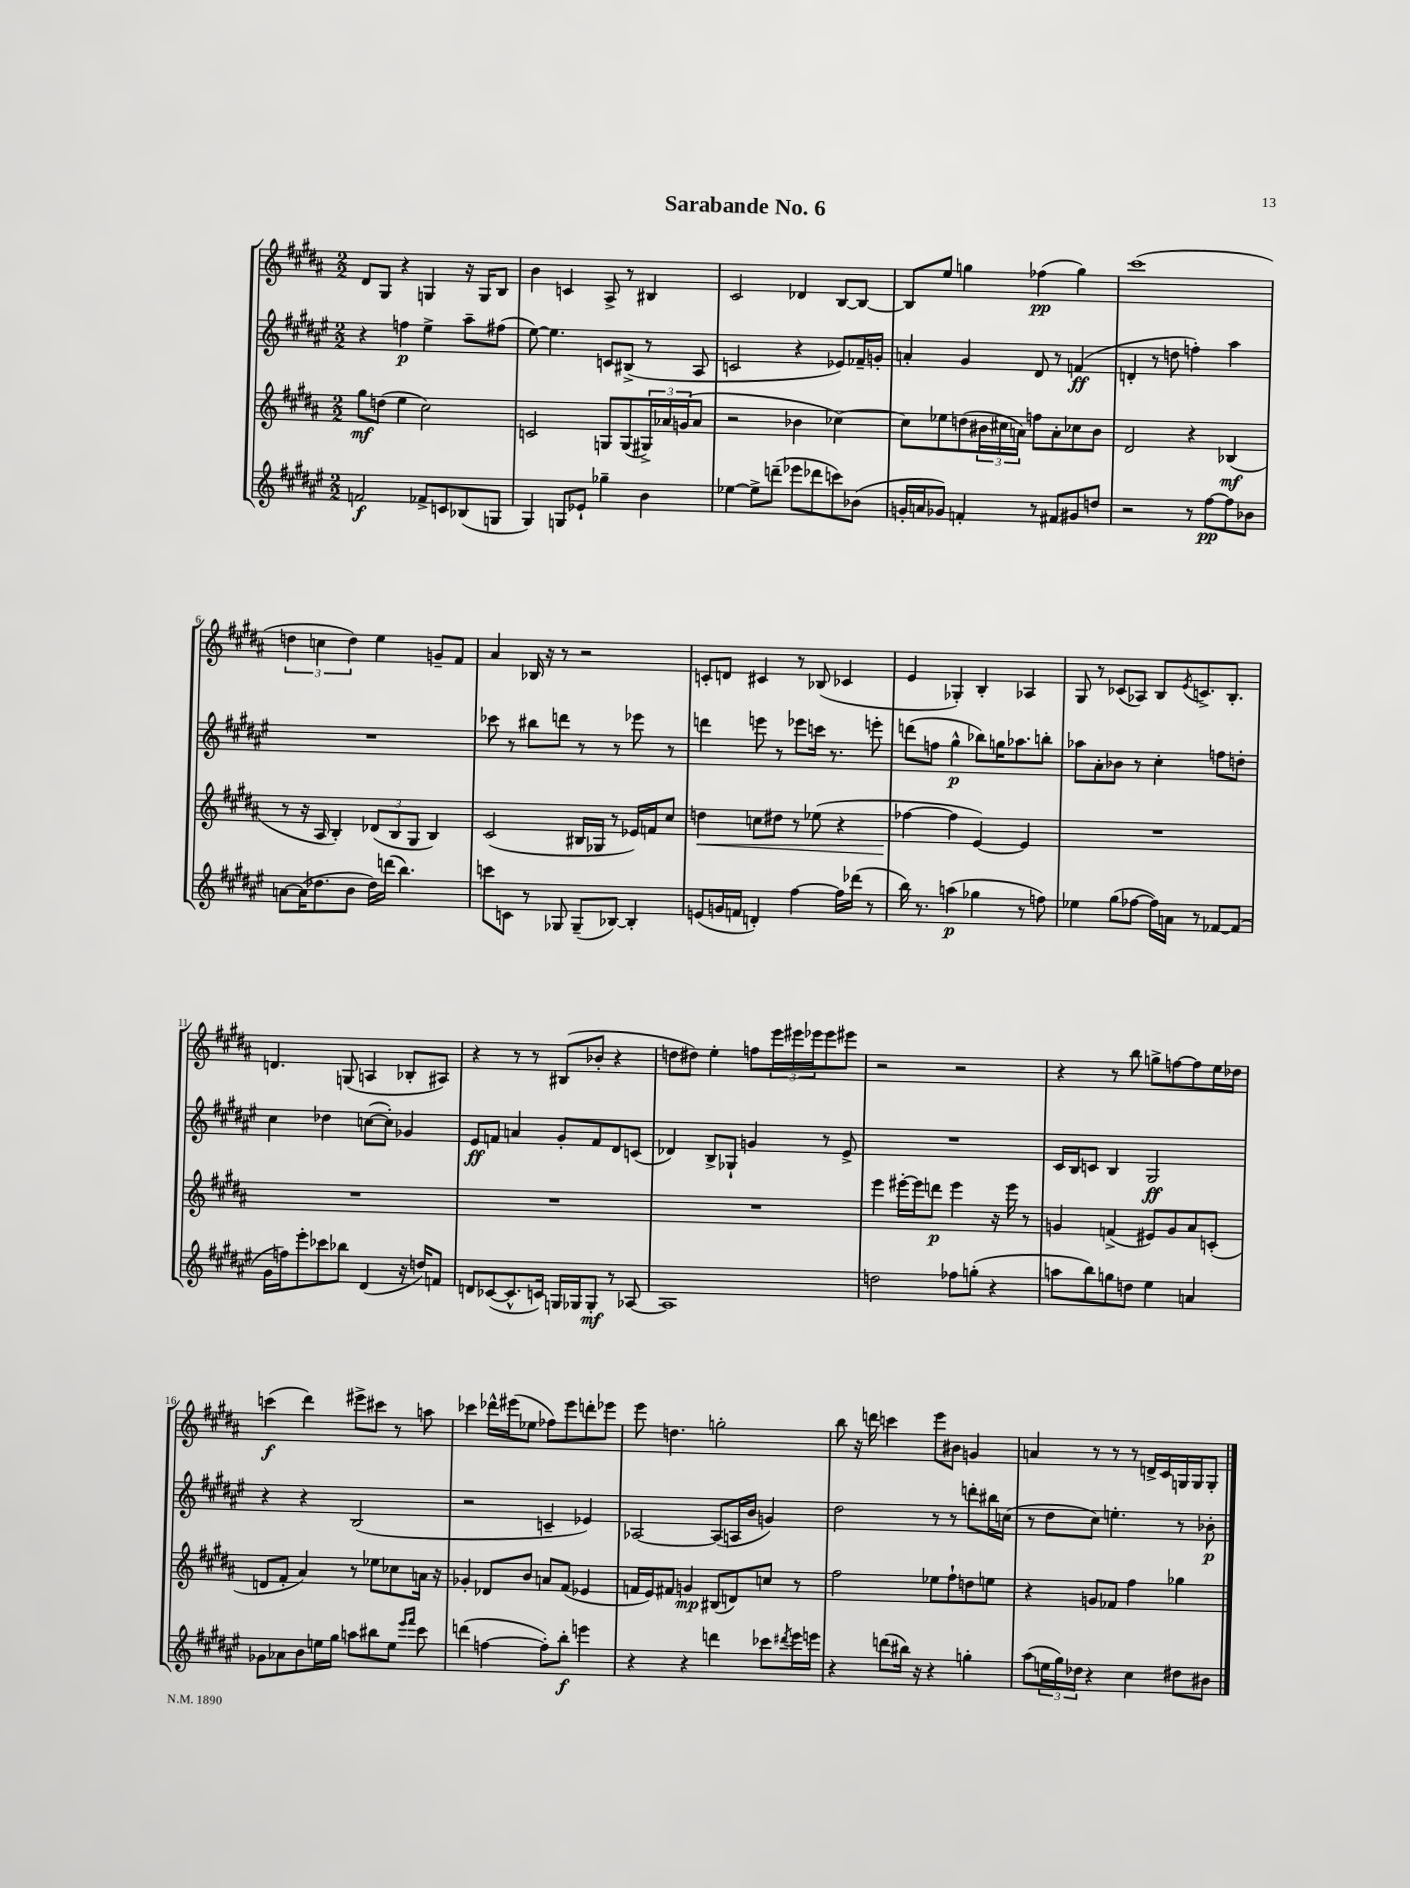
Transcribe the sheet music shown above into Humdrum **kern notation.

**kern	**dynam	**kern	**dynam	**kern	**dynam	**kern	**dynam
*part4	*part4	*part3	*part3	*part2	*part2	*part1	*part1
*staff4	*staff4	*staff3	*staff3	*staff2	*staff2	*staff1	*staff1
*clefG2	*	*clefG2	*	*clefG2	*	*clefG2	*
*k[f#c#g#d#a#e#]	*	*k[f#c#g#d#a#]	*	*k[f#c#g#d#a#e#]	*	*k[f#c#g#d#a#]	*
*M2/2	*	*M2/2	*	*M2/2	*	*M2/2	*
=1	=1	=1	=1	=1	=1	=1	=1
2fn/	f	8gg#\L	mf	4r	.	8d#/L	.
.	.	(8ddn\J	.	.	.	8G#/J	.
.	.	4ee\	.	4ffn\	p	4r	.
8f-X^/L	.	2cc#\)	.	4ee#^\	.	4Gn/	.
8cn/	.	.	.	.	.	.	.
(8B-X/	.	.	.	8aa#~\L	.	16r	.
.	.	.	.	.	.	16G/KL	.
8Gn/J	.	.	.	(8ff#X\J	.	8B/J	.
=2	=2	=2	=2	=2	=2	=2	=2
4G#/)	.	2cn/	.	[8ee#\)	.	4b\	.
.	.	.	.	4.ee#\]	.	.	.
8Gn/L	.	.	.	.	.	4cn/	.
8e-X`/J	.	.	.	.	.	.	.
4gg-X~\	.	8Gn/L	.	8cn/L	.	8A#^/	.
.	.	(8G/	.	(8B#X^/J	.	8r	.
4b\	.	24G#X^/L)	.	8r	.	4B#X/	.
.	.	24a-X/	.	.	.	.	.
.	.	(24gn/J	.	.	.	.	.
.	.	8a-/J	.	8A#/	.	.	.
=3	=3	=3	=3	=3	=3	=3	=3
[4ee-X\	.	2r	.	2cn/	.	2c#/	.
8ee-^\L]	.	.	.	.	.	.	.
(8dddn~\J	.	.	.	.	.	.	.
8eee-X\L	.	4b-X\	.	4r	.	4d-X/	.
8ddd-X\	.	.	.	.	.	.	.
8cccn\)	.	[4cc-X\)	.	8e-X/L)	.	[8B/L	.
(8b-X\J	.	.	.	16f-X~/L	.	8B/J_	.
.	.	.	.	16gn'/JJ	.	.	.
=4	=4	=4	=4	=4	=4	=4	=4
16gn'/LL	.	8cc-\L]	.	4an'/	.	8B/L]	.
16an/J	.	.	.	.	.	.	.
8g-X/J)	.	8ee-X\	.	.	.	8ee/J	.
4fn'/	.	(8ddn\	.	4g#/	.	4ggn\	.
.	.	24b#X\L	.	.	.	.	.
.	.	24cc#X\	.	.	.	.	.
.	.	24an\JJ)	.	.	.	.	.
8r	.	8ffn\L	.	8d#/	.	(4ff-X\	pp
8f#X/L	.	8a'\	.	8r	.	.	.
8g#X/	.	8cc-X\	.	(4fn/	ff	4gg\)	.
8ddn/J	.	8b#\J	.	.	.	.	.
=5	=5	=5	=5	=5	=5	=5	=5
2r	.	2d#/	.	4dn'/	.	(1ccc#	.
.	.	.	.	8r	.	.	.
.	.	.	.	8ddn\	.	.	.
8r	.	4r	.	4ffn'\)	.	.	.
[8ff#\L	pp	.	.	.	.	.	.
8ff#\]	.	(4B-X/	mf	4aa#\	.	.	.
8b-X\J	.	.	.	.	.	.	.
!!LO:LB:g=z
=6	=6	=6	=6	=6	=6	=6	=6
[8an\L	.	8r	.	1r	.	6ddn\	.
(16a\K]	.	16r	.	.	.	.	.
.	.	.	.	.	.	6ccn\	.
8.dd-X\	.	16A#/	.	.	.	.	.
.	.	4B'/)	.	.	.	.	.
.	.	.	.	.	.	6dd\)	.
8b\J	.	.	.	.	.	.	.
16dd-\LL)	.	(12d-X/L	.	.	.	4ee\	.
(16dddn\JJ	.	.	.	.	.	.	.
.	.	12B/	.	.	.	.	.
4.bb\)	.	.	.	.	.	.	.
.	.	12G#/J	.	.	.	.	.
.	.	4B/)	.	.	.	8gn~/L	.
.	.	.	.	.	.	8f#/J	.
=7	=7	=7	=7	=7	=7	=7	=7
8cccn\L	.	(2c#/	.	8ccc-X\	.	4a#/	.
8cn\J	.	.	.	8r	.	.	.
8r	.	.	.	8bb#X\L	.	16B-X/	.
.	.	.	.	.	.	16r	.
8G-X/	.	.	.	8dddn\J	.	8r	.
(8G-~/L	.	16B#X/LL	.	8r	.	2r	.
.	.	16G-X/JJ	.	.	.	.	.
[8B-X/J)	.	8r	.	8r	.	.	.
4B-'/]	.	16e-X/LL)	.	8eee-X\	.	.	.
.	.	16fn/J	.	.	.	.	.
.	.	8cc#/J	.	8r	.	.	.
=8	=8	=8	=8	=8	=8	=8	=8
!	!	!	!LO:HP:b	!	!	!	!
(8en/L	.	4ddn\	<	4dddn\	.	8cn'/L	.
16gn/L	.	.	.	.	.	8dn/J	.
16fn/JJ	.	.	.	.	.	.	.
4dn'/)	.	8ccn\L	.	8eeen\	.	4c#X/	.
.	.	8dd#X\J	.	8r	.	.	.
[4ff#\	.	8r	.	8eee-X\L	.	8r	.
.	.	(8ee-X\	.	16cccn\Jk	.	(8B-X/	.
.	.	.	.	8.r	.	.	.
16ff#\LL]	.	4r	.	.	.	4c-X/	.
(16ddd-X\JJ	.	.	.	.	.	.	.
8r	.	.	.	8eeen'\	.	.	.
=9	=9	=9	=9	=9	=9	=9	=9
16bb\)	.	[4ff-X\	.	(8dddn\L	.	4e/	.
8.r	.	.	.	.	.	.	.
.	.	.	.	8ffn\J	.	.	.
(4aan\	p	4ff-\]	[	4gg#^^\	p	4G-X'/)	.
4gg-X\	.	[4e/)	.	8bb-X\L)	.	4B'/	.
.	.	.	.	16ggn\K	.	.	.
.	.	.	.	8.aa-X\	.	.	.
8r	.	4e/]	.	.	.	4A-X/	.
8ffn\)	.	.	.	8bbn'\J	.	.	.
=10	=10	=10	=10	=10	=10	=10	=10
4ee-X\	.	1r	.	8aa-X\L	.	8G#/	.
.	.	.	.	8a#'\	.	8r	.
(8gg#\L	.	.	.	8b-X\J	.	(8c-X/L	.
[8ff-X\J	.	.	.	8r	.	8A-X/J)	.
16ff-\LL])	.	.	.	4cc#'\	.	8B/L	.
16an\JJ	.	.	.	.	.	.	.
.	.	.	.	.	.	8qe/	.
8r	.	.	.	.	.	8.cn^/	.
[8f-X/L	.	.	.	8ffn\L	.	.	.
.	.	.	.	.	.	8.B'/J	.
(8f-/J]	.	.	.	8ddn'\J	.	.	.
!!LO:LB:g=z
=11	=11	=11	=11	=11	=11	=11	=11
16g#\LL	.	1r	.	4cc#\	.	4.dn/	.
16ffn\J)	.	.	.	.	.	.	.
8eee#'\	.	.	.	.	.	.	.
8ccc-X\	.	.	.	4dd-X\	.	.	.
8bb-X\J	.	.	.	.	.	(8Gn/	.
(4d#/	.	.	.	([8ccn\L	.	4An/	.
.	.	.	.	8cc'\J])	.	.	.
16r	.	.	.	4g-X/	.	8B-X'/L	.
16ddn/KL)	.	.	.	.	.	.	.
8fn/J	.	.	.	.	.	8A#X/J)	.
=12	=12	=12	=12	=12	=12	=12	=12
8dn/L	.	1r	.	8e#/L	ff	4r	.
([8c-X/	.	.	.	8fn/J	.	.	.
8.c-^^/]	.	.	.	4an/	.	8r	.
.	.	.	.	.	.	8r	.
16cn/Jk)	.	.	.	.	.	.	.
16Gn/LL	.	.	.	8g#'/L	.	(8B#X/L	.
16G-X/J	.	.	.	.	.	.	.
8G-'/J	mf	.	.	8f/	.	8b-X'/J	.
8r	.	.	.	8d#/	.	4r	.
[8A-X/	.	.	.	(8cn/J	.	.	.
=13	=13	=13	=13	=13	=13	=13	=13
1A-]	.	1r	.	4d-X/)	.	8ddn\L	.
.	.	.	.	.	.	8dd#X\J)	.
.	.	.	.	8B^/L	.	4ee'\	.
.	.	.	.	8G-X`/J	.	.	.
.	.	.	.	4gn/	.	8ffn\L	.
.	.	.	.	.	.	24eee\L	.
.	.	.	.	.	.	24eee#X\	.
.	.	.	.	.	.	24eee-X\J	.
.	.	.	.	8r	.	8eee-\	.
.	.	.	.	8e#^/	.	8eee#X\J	.
=14	=14	=14	=14	=14	=14	=14	=14
2ddn\	.	4eee\	.	1r	.	2r	.
.	.	[16eee#X'\LL	.	.	.	.	.
.	.	16eee#\J]	.	.	.	.	.
.	.	8dddn\J	p	.	.	.	.
8ff-X\L	.	4eee#\	.	.	.	2r	.
(8ggn'\J	.	.	.	.	.	.	.
4r	.	16r	.	.	.	.	.
.	.	16eee#\	.	.	.	.	.
.	.	8r	.	.	.	.	.
=15	=15	=15	=15	=15	=15	=15	=15
8aan\L	.	4gn/	.	16c#/LL	.	4r	.
.	.	.	.	16B/J	.	.	.
8bb\)	.	.	.	8cn/J	.	.	.
8ggn\	.	(4fn^/	.	4B/	.	8r	.
8ddn\J	.	.	.	.	.	8bb\	.
4ee#\	.	8e#X/L)	.	2G#/	ff	8ggn^\L	.
.	.	8g/	.	.	.	[8ffn\	.
4an/	.	8a#/	.	.	.	8ff\]	.
.	.	(8cn'/J	.	.	.	16ee\L	.
.	.	.	.	.	.	16dd-X\JJ	.
!!LO:LB:g=z
=16	=16	=16	=16	=16	=16	=16	=16
8g-X\L	.	8dn/L	.	4r	.	(4cccn\	f
8a-X\	.	8f#'/J	.	.	.	.	.
8b\	.	4a#/)	.	4r	.	4ddd#\)	.
16een\L	.	.	.	.	.	.	.
16gg#\JJ	.	.	.	.	.	.	.
8aan\L	.	8r	.	(2B/	.	8eee#X^\L	.
8bb#X\	.	8ee-X\L	.	.	.	8ccc#X\J	.
8ee\J	.	8cc-X\	.	.	.	8r	.
16qqeee#/LL	.	.	.	.	.	.	.
16qqfff#/JJ	.	.	.	.	.	.	.
8ccc#\	.	16an\Jk	.	.	.	8aan\	.
.	.	16r	.	.	.	.	.
=17	=17	=17	=17	=17	=17	=17	=17
(4dddn\	.	4g-X'/	.	2r	.	4ccc-X\	.
[4ffn\	.	8d-X/L	.	.	.	16ddd-X^^\LL	.
.	.	.	.	.	.	(16eee#X\J	.
.	.	8b/J	.	.	.	8ee-X\J	.
8ff'\L])	.	8an/L	.	4cn~/	.	8ff-X\L)	.
8bb'\J	f	(8f#/J	.	.	.	8eee#\	.
4eeen\	.	4e-X/	.	4e-X/)	.	8dddn'\	.
.	.	.	.	.	.	8eee-X\J	.
=18	=18	=18	=18	=18	=18	=18	=18
4r	.	16fn/LL	.	[2A-X/	.	8eee\	.
.	.	16e/J)	.	.	.	.	.
.	.	8f#X/J	.	.	.	4.ddn\	.
4r	.	4gn/	mp	.	.	.	.
4dddn\	.	(8B#X/L	.	(8A-/L]	.	2ggn'\	.
.	.	8dn/)	.	16An/L	.	.	.
.	.	.	.	16b/JJ	.	.	.
8ccc-X\L	.	8ccn/J	.	4gn/)	.	.	.
8qddd#X/	.	.	.	.	.	.	.
16eee#\L	.	8r	.	.	.	.	.
16eeen\JJ	.	.	.	.	.	.	.
=19	=19	=19	=19	=19	=19	=19	=19
4r	.	2ff#\	.	2dd#\	.	8bb\	.
.	.	.	.	.	.	16r	.
.	.	.	.	.	.	16dddn\	.
(8dddn\L	.	.	.	.	.	4cccn\	.
16bb#X\Jk)	.	.	.	.	.	.	.
16r	.	.	.	.	.	.	.
4r	.	8ee-X\L	.	8r	.	8eee\L	.
.	.	8ff#`\	.	8r	.	8b#X\J	.
4ggn'\	.	8ddn\	.	8dddn'\L	.	4gn/	.
.	.	8een\J	.	16bb#X\L	.	.	.
.	.	.	.	(16ccn\JJ	.	.	.
=20	=20	=20	=20	=20	=20	=20	=20
(8aa#\L	.	4r	.	8r	.	4an/	.
24een\L	.	.	.	8dd#\L	.	.	.
24gg#\)	.	.	.	.	.	.	.
24dd-X\JJ	.	.	.	.	.	.	.
4r	.	8gn/L	.	8cc#\J)	.	8r	.
.	.	8f-X/J	.	4.een'\	.	8r	.
4cc#\	.	4ff#\	.	.	.	8r	.
.	.	.	.	.	.	16dn^/LL	.
.	.	.	.	.	.	16c#/	.
8dd#X\L	.	4gg-X\	.	8r	.	16Gn/	.
.	.	.	.	.	.	16G/J	.
8b#X\J	.	.	.	8b-X'\	p	8G'/J	.
==	==	==	==	==	==	==	==
*-	*-	*-	*-	*-	*-	*-	*-
